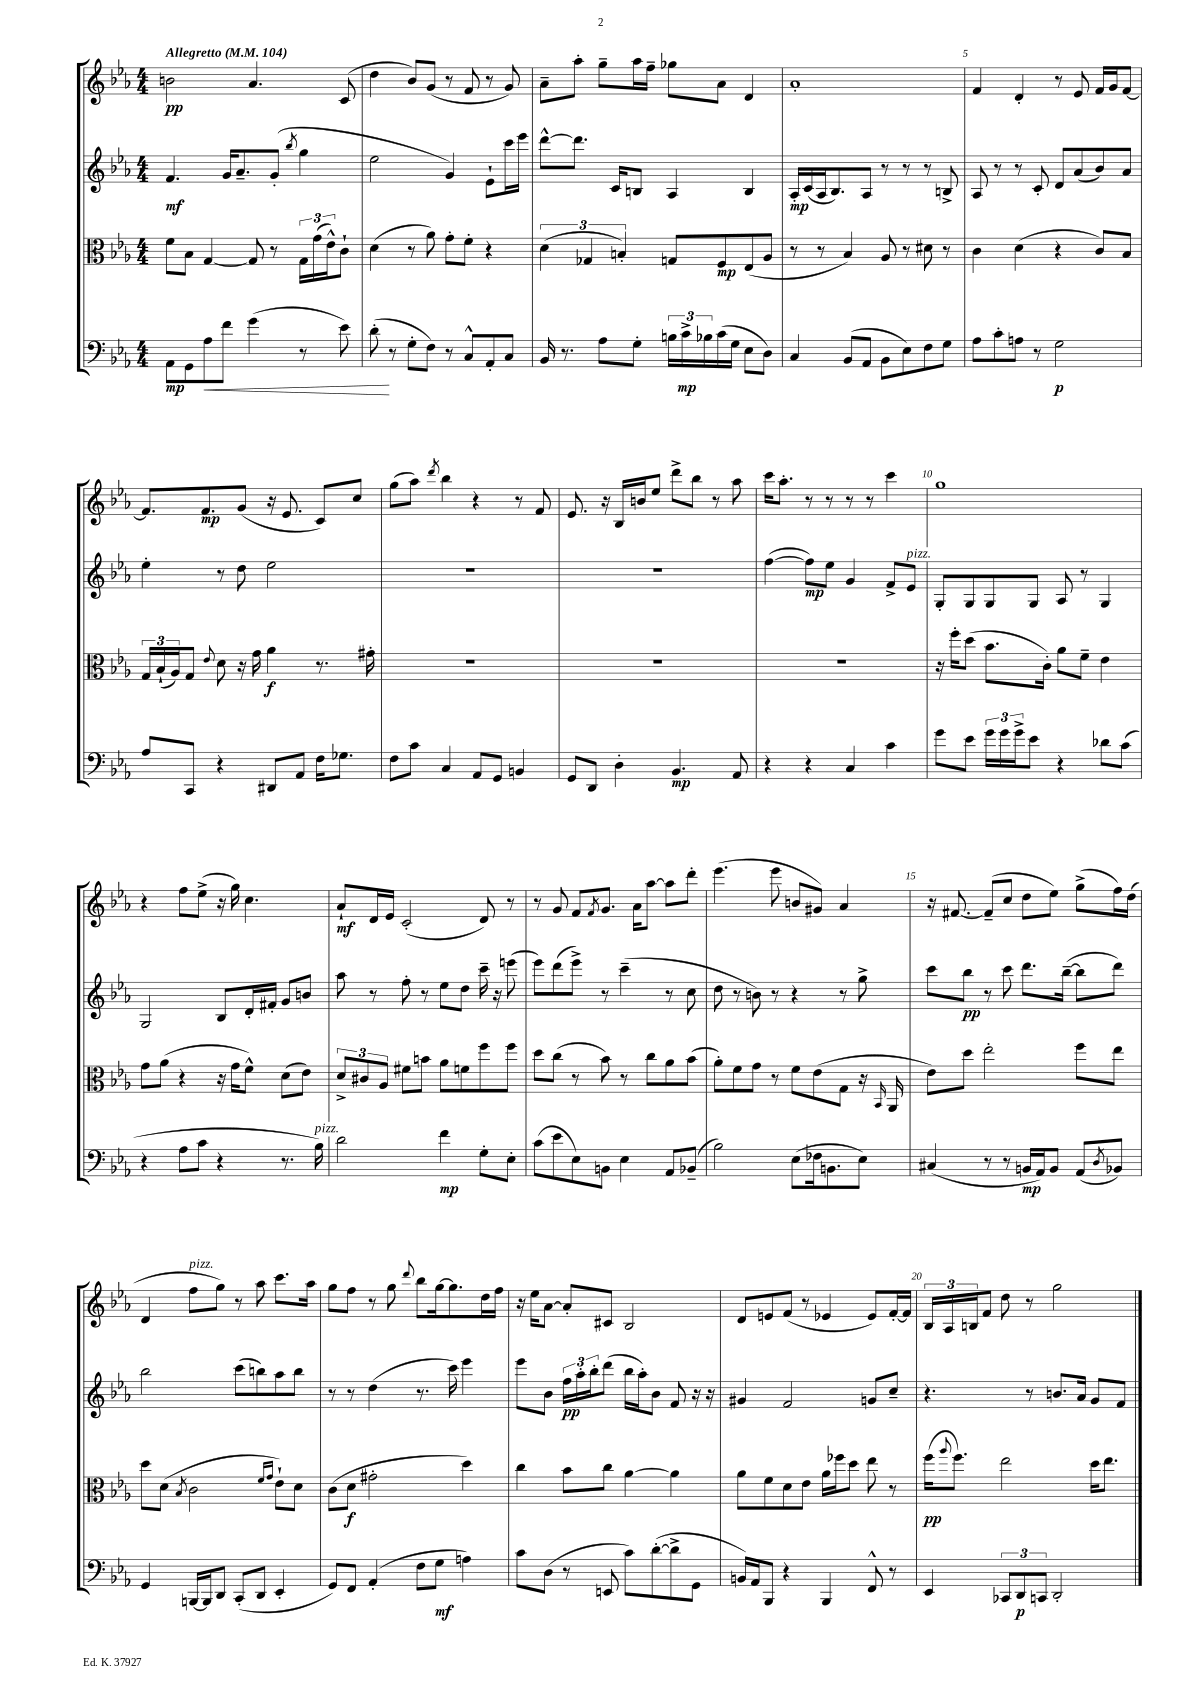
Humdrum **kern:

**kern	**kern	**kern	**kern
*staff4	*staff3	*staff2	*staff1
*clefF4	*clefC3	*clefG2	*clefG2
*k[b-e-a-]	*k[b-e-a-]	*k[b-e-a-]	*k[b-e-a-]
*M4/4	*M4/4	*M4/4	*M4/4
*MM104	*MM104	*MM104	*MM104
8AA-	8f	4.f	2b
8GG	8B-	.	.
8A-	[4G	.	.
8f	.	16g	.
.	.	8.a-~	.
(4g	8G]	.	4.a-
.	8r	(8g'	.
.	.	8qbb-	.
8r	24G	4gg	.
.	(24g	.	.
.	24e-^^)	.	.
8e-)	8c`	.	(8c
=	=	=	=
(8d'	(4d	2ee-	4dd
8r	.	.	.
8G'	8r	.	8b-)
8F)	8a-)	.	(8g
8r	8g'	4g)	8r
8C^^	8f'	.	8f
8AA-'	4r	8e-`	8r
8C	.	16ccc	8g)
.	.	16eee-	.
=	=	=	=
16BB-	(6d	[8ddd^^	8a-~
8.r	.	.	.
.	.	8.ddd]	8aa-'
.	6G-	.	.
8A-	.	.	8gg~
.	.	16c	.
.	6B')	.	.
8G'	.	8B	16aa-
.	.	.	16ff~
24B	8G	4A-	8gg-
24c^	.	.	.
24B-	.	.	.
(16c	8F	.	8a-
16G	.	.	.
8E-	(8E-	4B	4d
8D)	8A-	.	.
=	=	=	=
4C	8r	16A-'	1a-'
.	.	(16c	.
.	8r	16A-	.
.	.	8.B-)	.
(8BB-	4B-)	.	.
8AA-	.	8A-	.
8BB-	8A-	8r	.
8E-)	8r	8r	.
8F	8d#	8r	.
8G	8r	8B^	.
=	=	=	=
8A-	4c	8A-	4f
8c'	.	8r	.
8A	(4d	8r	4d'
8r	.	8c'	.
2G	4r	8d	8r
.	.	(8a-	8e-
.	8c)	8b-)	16f
.	.	.	16g
.	8B-	8a-	[8f
=	=	=	=
8A-	24G	4ee-'	8.f]
.	(24B-`	.	.
.	24A-)	.	.
8CC	8G	.	.
.	.	.	8.f
.	8qqe-	.	.
4r	8d	8r	.
.	16r	8dd	(8g
.	16g	.	.
8DD#	4a-	2ee-	16r
.	.	.	8.e-
8AA-	.	.	.
16F	8.r	.	8c)
8.G-	.	.	.
.	.	.	8cc
.	16g#'	.	.
=	=	=	=
8F	1r	1r	(8gg
8c	.	.	8aa-)
.	.	.	8qddd
4C	.	.	4bb-
8AA-	.	.	4r
8GG	.	.	.
4BB	.	.	8r
.	.	.	8f
=	=	=	=
8GG	1r	1r	8.e-
8DD	.	.	.
.	.	.	16r
4D'	.	.	16B-
.	.	.	16b
.	.	.	8ee-
4.BB-	.	.	8ddd^
.	.	.	8bb-
.	.	.	8r
8AA-	.	.	8aa-
=	=	=	=
4r	1r	([4ff	16ccc
.	.	.	8.aa-'
4r	.	8ff])	8r
.	.	8ee-	8r
4C	.	4g	8r
.	.	.	8r
4c	.	8f^	4ccc
.	.	8e-	.
=	=	=	=
8g	16r	8G'	1gg
.	16ff'	.	.
8e-	(8dd	8G	.
24g	8.b-	8G	.
24g	.	.	.
24g^	.	.	.
8e-	.	8G	.
.	16c')	.	.
4r	8a-	8A-	.
.	8f~	8r	.
8d-	4e-	4G	.
(8c	.	.	.
=	=	=	=
4r	8g	2G	4r
.	(8a-	.	.
8A-	4r	.	8ff
8c	.	.	(8ee-^
4r	16r	8B-	16r
.	16g	.	16gg)
.	8f^^)	16d'	4.cc
.	.	16f#'	.
8.r	(8d	8g	.
.	8e-)	8b	.
16B-)	.	.	.
=	=	=	=
2d	12d^	8aa-	8a-`
.	12c#	.	.
.	.	8r	16d
.	12A-	.	.
.	.	.	16e-
.	8f#	8ff'	(2c'
.	8b	8r	.
4f	8a-	8ee-	.
.	8f	8dd	.
8G'	8ff	16ccc~	8d)
.	.	16r	.
8E-'	8ff	(8eee	8r
=	=	=	=
(8c	8dd	8eee-)	8r
8e-	(8cc	(8ddd	8g
8E-)	8r	8eee-^)	8f
.	.	.	8qf
8BB	8b-)	8r	8.g
4E-	8r	(4ccc~	.
.	.	.	16a-
.	8cc	.	[8aa-
8AA-	8a-	8r	8aa-]
(8BB-~	(8b-	8cc	8ddd'
=	=	=	=
2B-)	8a-')	8dd	(4.eee-
.	8f	8r	.
.	8g	8b)	.
.	8r	8r	8eee-
(8E-	8f	4r	8b
16F-	(8e-	.	8g#)
8.BB	.	.	.
.	8G	8r	4a-
8E-)	16r	8gg^	.
.	16qqBB-	.	.
.	16AA-	.	.
=	=	=	=
(4C#	8e-)	8ccc	16r
.	.	.	[8.f#
.	8dd	8bb-	.
8r	2ee-'	8r	(8f#~]
8r	.	8ccc	8cc
16BB	.	8.ddd	8dd
16AA-)	.	.	.
8BB	.	.	8ee-)
.	.	([16bb-~	.
(8AA-	8ff	8bb-]	(8gg^
8qD	.	.	.
8BB-)	8ee-	8ddd)	16ff)
.	.	.	(16dd
=	=	=	=
4GG	8dd	2bb-	4d
.	(8d	.	.
.	8qB-	.	.
[16BBB	2c	.	8ff
16BBB]	.	.	.
8DD	.	.	8gg)
(8CC'	.	(8ccc	8r
8DD	.	8bb)	8aa-
.	16qqf	.	.
.	16qqg	.	.
4EE-'	8e-`)	8aa-	8.ccc
.	8d	8bb	.
.	.	.	16aa-
=	=	=	=
8GG)	(8c	8r	8gg
8FF	8d	8r	8ff
(4AA-'	2g#'	(4dd	8r
.	.	.	8gg
.	.	.	8qqddd
8F	.	8.r	8bb-
8G	.	.	[16gg
.	.	16ccc)	8.gg]
4A)	4dd)	4eee-	.
.	.	.	16dd
.	.	.	16ff
=	=	=	=
8c	4cc	8eee-	16r
.	.	.	16ee-
(8D	.	8b-	[8a-
8r	8b-	24ff	8a-']
.	.	24aa-'	.
.	.	24bb-'	.
8EE	8cc	(8ddd	8c#
8c)	[4a-	16bb-	2B-
.	.	16aa-')	.
([8d'	.	8b-	.
8d^]	4a-]	8f	.
8GG	.	16r	.
.	.	16r	.
=	=	=	=
16BB)	8a-	4g#	8d
16AA-	.	.	.
8BBB-	8f	.	8e
4r	8d	2f	(8f
.	8e-	.	8r
4BBB-	16a-	.	4e-
.	16ff-	.	.
.	8dd	.	.
8FF^^	8ee-	8g	8e-)
8r	8r	8cc~	[16f'
.	.	.	16f]
=	=	=	=
4EE-	(16ff	4.r	24B-
.	.	.	24A-
.	8qqaa-	.	.
.	8.ff)	.	.
.	.	.	24B
.	.	.	8f
12CC-	2ee-	.	8dd
12DD	.	.	.
.	.	8r	8r
12CC	.	.	.
2DD'	.	8.b	2gg
.	.	16a-	.
.	16dd	8g	.
.	8.ee-	.	.
.	.	8f	.
==	==	==	==
*-	*-	*-	*-
